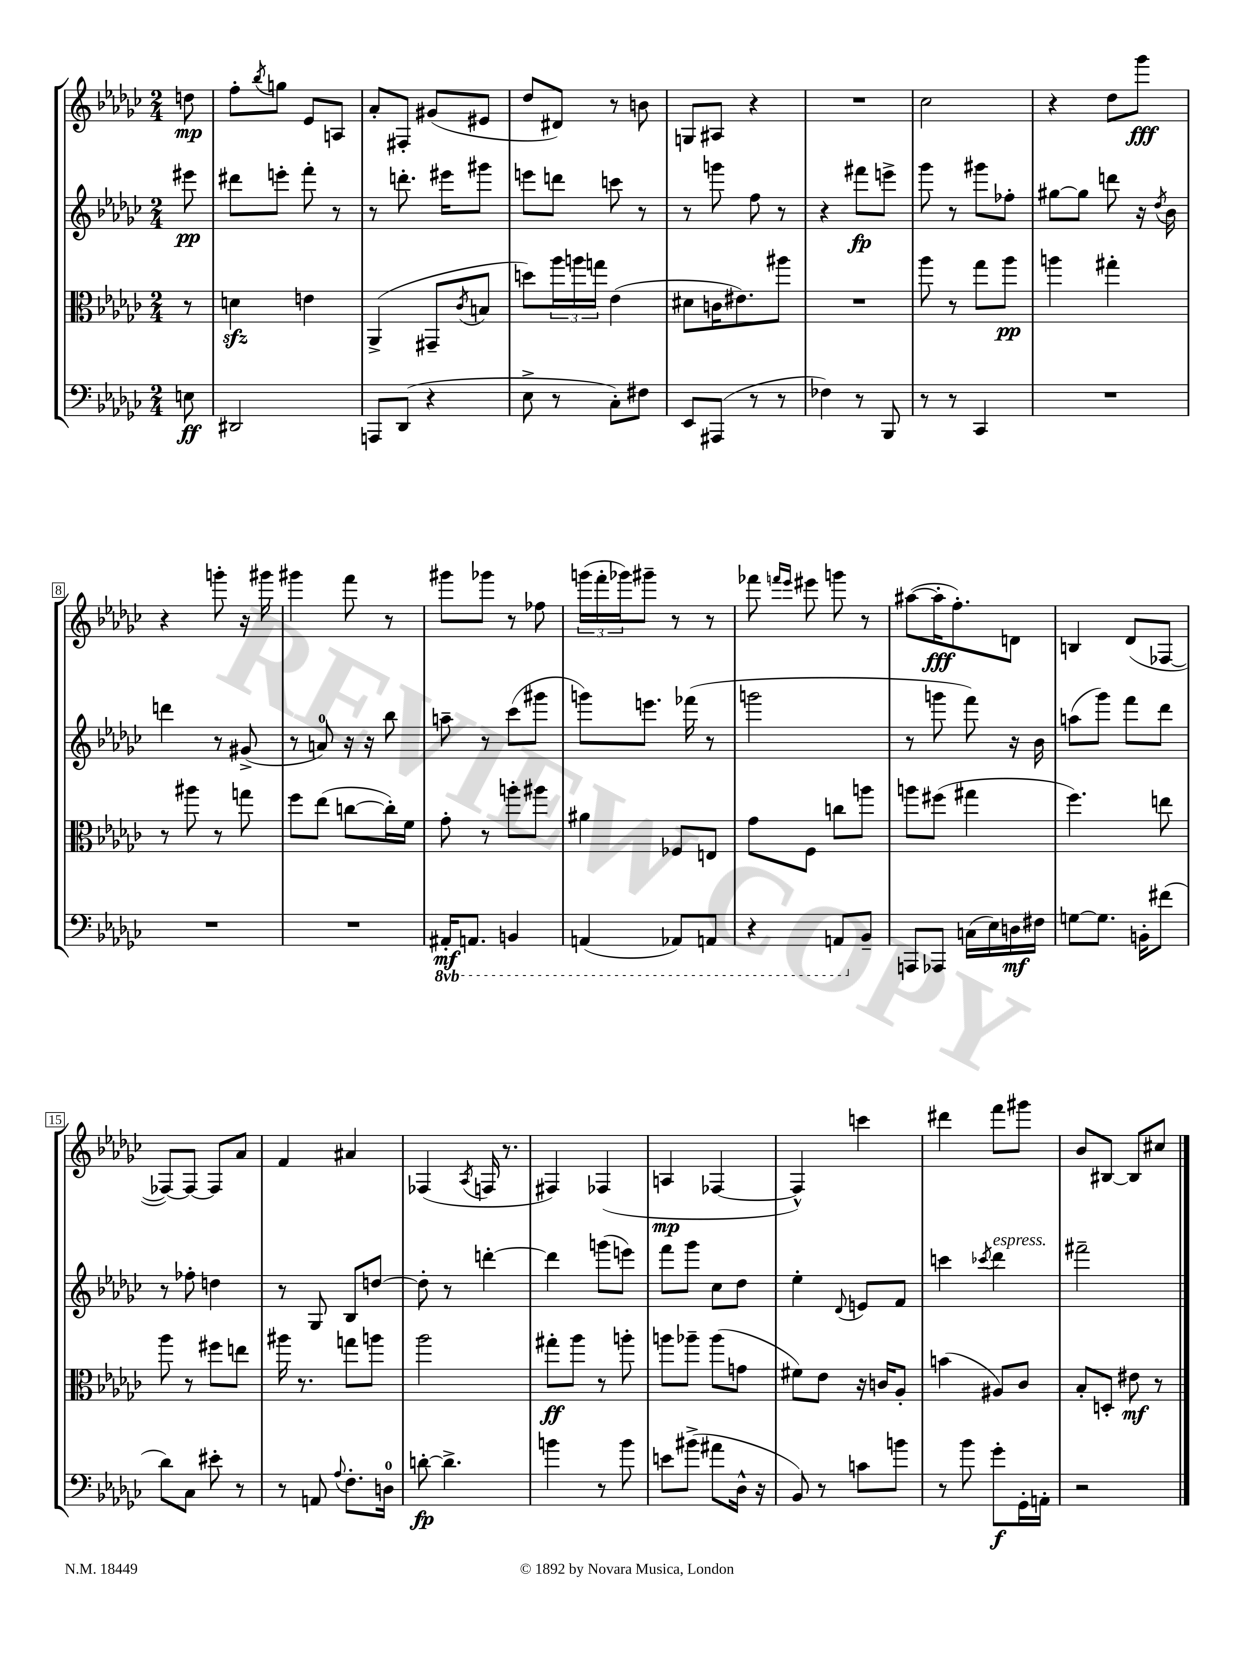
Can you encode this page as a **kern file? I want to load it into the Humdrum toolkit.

**kern	**kern	**kern	**kern
*staff4	*staff3	*staff2	*staff1
*clefF4	*clefC3	*clefG2	*clefG2
*k[b-e-a-d-g-c-]	*k[b-e-a-d-g-c-]	*k[b-e-a-d-g-c-]	*k[b-e-a-d-g-c-]
*M2/4	*M2/4	*M2/4	*M2/4
8E	8r	8eee#	8dd
=	=	=	=
2DD#	4d	8ddd#	8ff'
.	.	.	8qbb-
.	.	8eee'	8gg
.	4e	8fff'	8e-
.	.	8r	8A
=	=	=	=
8AAA	(4AA-^	8r	8a-'
(8DD-	.	8.ddd'	8F#'
4r	8GG#~	.	(8g#
.	.	16eee#	.
.	8qc-	.	.
.	8B	8ggg#	8e#
=	=	=	=
8E-^	8dd)	8eee	8dd-
8r	24aa-	8ddd	8d#)
.	24aa	.	.
.	24gg	.	.
8C-')	(4e-	8ccc	8r
8F#	.	8r	8b
=	=	=	=
8EE-	8d#	8r	8G
(8AAA#	16c	8ggg	8A#
.	8.e#)	.	.
8r	.	8ff	4r
8r	8aa#	8r	.
=	=	=	=
4F-)	2r	4r	2r
8r	.	8fff#	.
8BBB-	.	8eee^	.
=	=	=	=
8r	8aa-	8ggg-	2cc-
8r	8r	8r	.
4CC-	8gg-	8ggg#	.
.	8aa-	8ff-'	.
=	=	=	=
2r	4aa	[8gg#	4r
.	.	8gg#]	.
.	4gg#'	8ddd	8dd-
.	.	16r	8ggg-
.	.	8qdd-	.
.	.	16b-	.
=	=	=	=
2r	8r	4ddd	4r
.	8aa#	.	.
.	8r	8r	8ggg'
.	8gg	(8g#^	16r
.	.	.	16ggg#
=	=	=	=
2r	8ff	8r	4ggg#
.	(8ee-	8a)	.
.	[8cc	16r	8fff
.	.	16r	.
.	16cc'])	8bb-	8r
.	16f	.	.
=	=	=	=
16AAA#'	8g-'	8aa~	8ggg#
8.AAA	.	.	.
.	8r	8r	8ggg-
4BBB	8aa'	(8ccc-	8r
.	8aa#	8ggg#	8ff-
=	=	=	=
(4AAA	4a#	8ggg)	(24ggg
.	.	.	24fff'
.	.	.	24ggg-)
.	.	8.eee	8ggg#~
8AAA-)	8F-	.	8r
.	.	(16fff-	.
8AAA	8E	8r	8r
=	=	=	=
4r	8g-	2ggg	8fff-
.	.	.	16qqfff
.	.	.	16qqeee-
.	8F	.	8eee#
8AAA	8cc	.	8ggg
8BB-~	8aa	.	8r
=	=	=	=
8AAA	8aa	8r	([8aa#
8AAA-	(8ff#	8ggg	16aa#']
.	.	.	8.ff')
(16C	4gg#	8fff)	.
16E-)	.	.	.
16D	.	16r	8d
16F#	.	16b-	.
=	=	=	=
[8G	4.ff)	(8aa	4B
8.G]	.	8ggg-)	.
.	.	8fff	(8d-
16BB'	.	.	.
(8f#	8ee	8ddd-	[8F-
=	=	=	=
8d-)	8aa-	8r	8F-_)
8C-	8r	8ff-'	8F-_
8e#'	8ff#	4dd	8F-]
8r	8ee	.	8a-
=	=	=	=
8r	16aa#	8r	4f
.	8.r	.	.
8AA	.	8G-	.
8qqA-	.	.	.
8.F'	8gg	8B-	4a#
.	8aa	[8dd	.
16D	.	.	.
=	=	=	=
[8d'	2aa-	8dd']	(4F-
4.d^]	.	8r	.
.	.	.	8qA-
.	.	[4ddd'	16F
.	.	.	8.r
=	=	=	=
4b	8gg#'	4ddd]	4F#)
.	8aa-	.	.
8r	8r	(8ggg	(4F-
8b	8aa'	8eee)	.
=	=	=	=
8e	8aa	8fff	4A
(8b#^	8aa-~	8ggg-	.
8a#	(8aa-	8cc-	[4F-
16D-^^	8g	8dd-	.
16r	.	.	.
=	=	=	=
8BB-)	8f#)	4ee-'	4F-^^])
8r	8e-	.	.
.	.	8qqd-	.
8c	16r	8e	4ccc
.	16c	.	.
8b	8A-'	8f	.
=	=	=	=
8r	(4b	4ccc	4ddd#
8b-	.	.	.
.	.	8qccc-	.
8g-'	8A#)	4ddd-	8fff
16GG-'	8c-	.	8ggg#
16AA'	.	.	.
=	=	=	=
2r	8B-'	2fff#~	8b-
.	8D'	.	[8B#
.	8e#	.	8B#]
.	8r	.	8cc#
==	==	==	==
*-	*-	*-	*-
